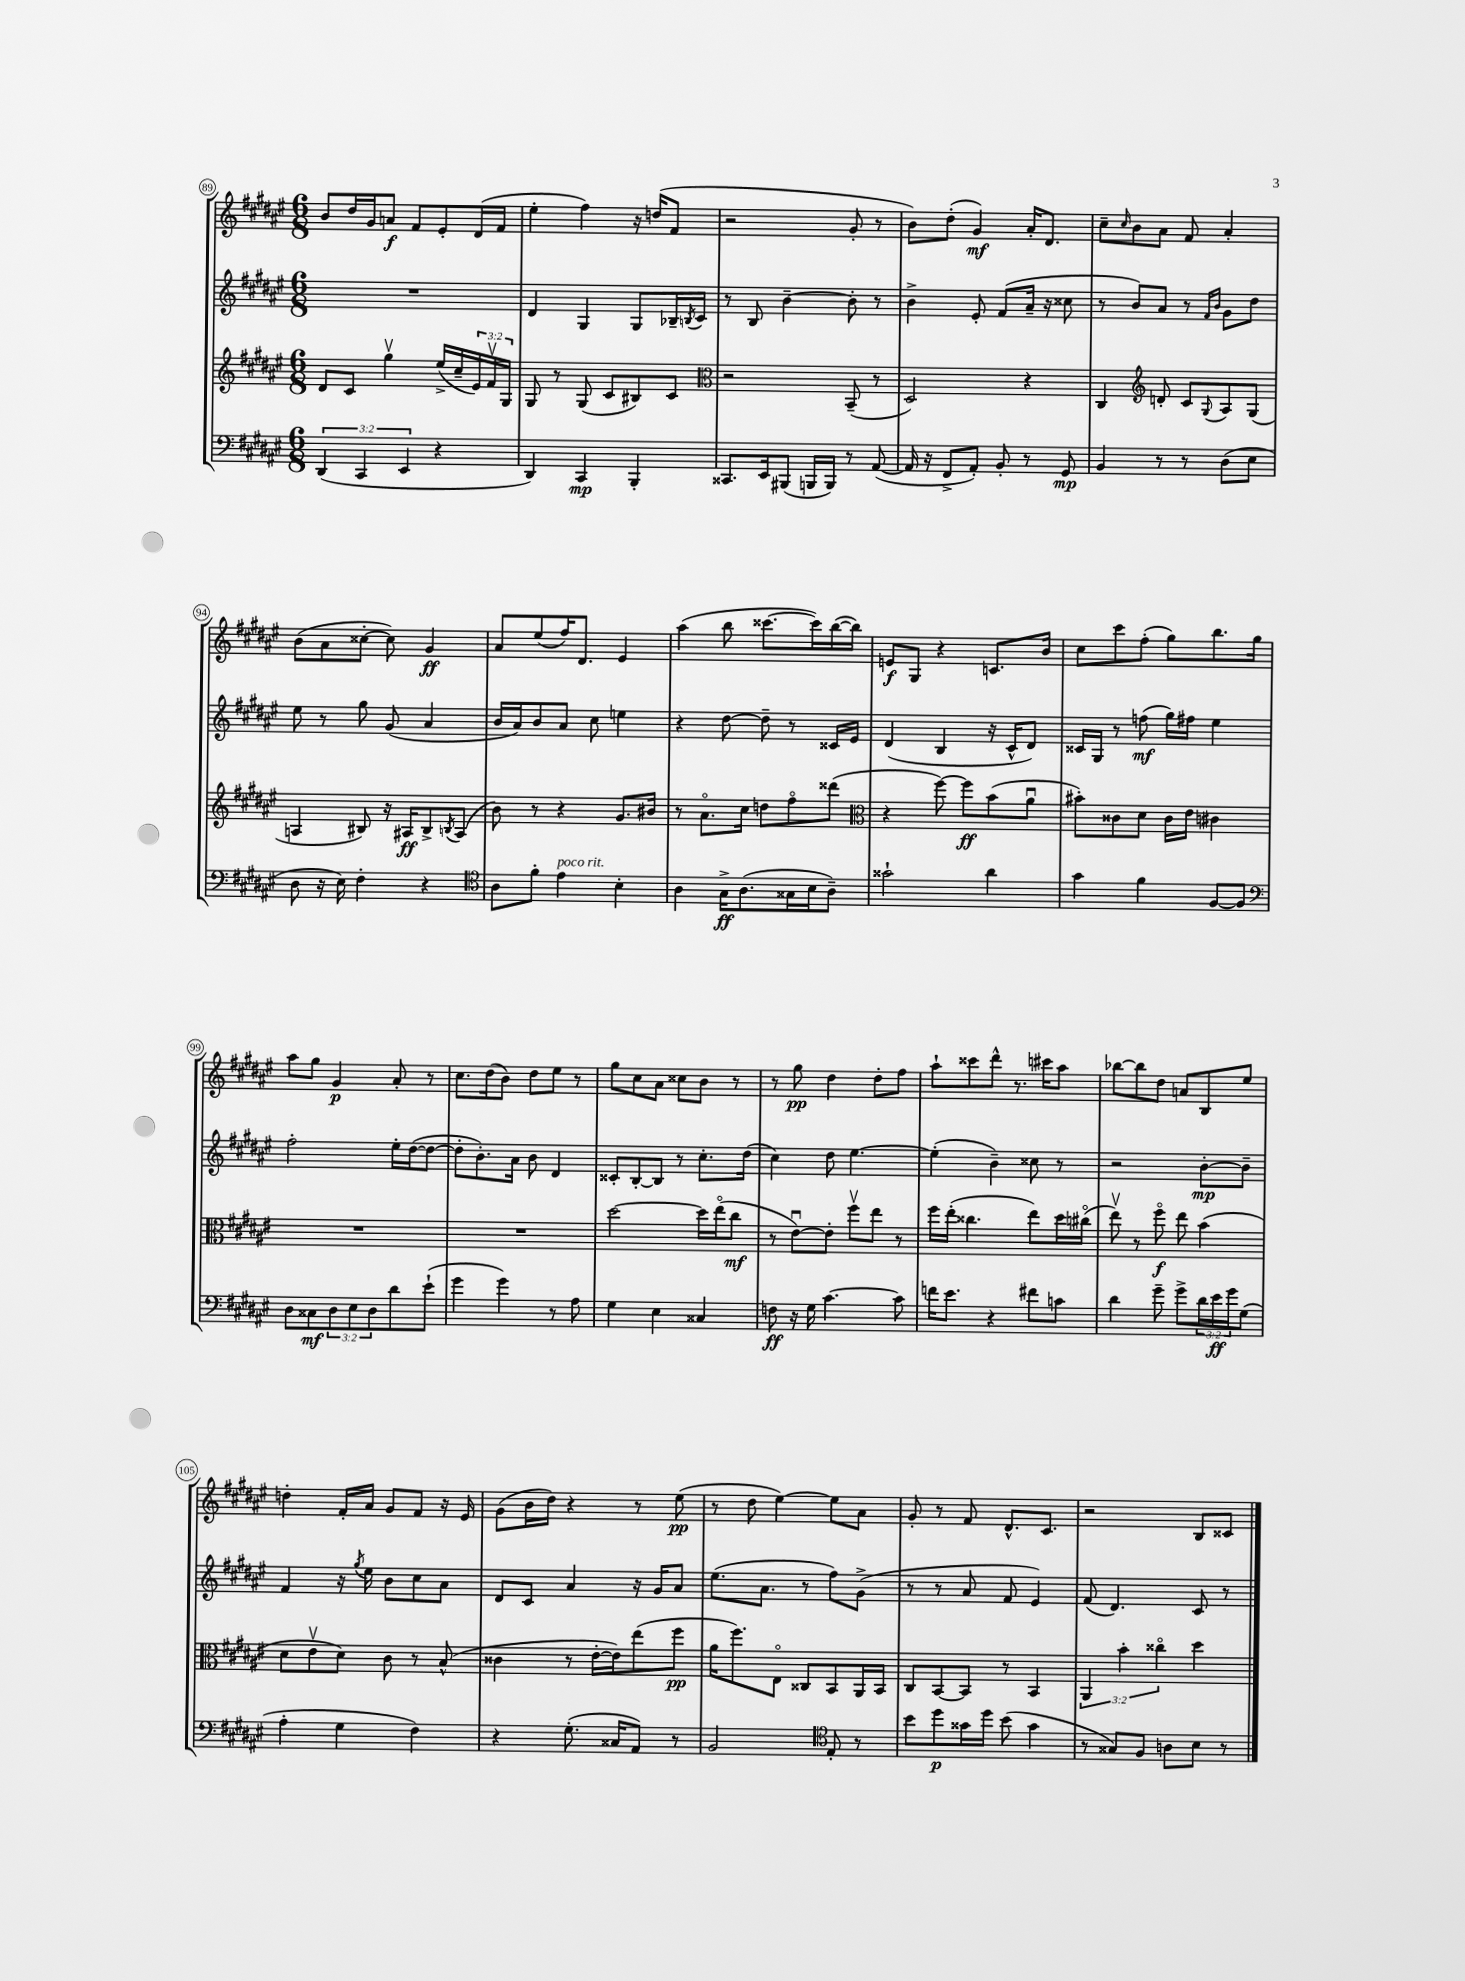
<<
\new StaffGroup <<
\new Staff = "s0" {
    \clef treble \key fis \major \numericTimeSignature \time 6/8
    b'8 dis''16 gis'16 a'8\f fis'8 eis'8-. dis'16( fis'16 |
    eis''4-. fis''4) r16 d''16( fis'8 |
    r2 gis'8-. r8 |
    b'8) dis''8-.( gis'4\mf) ais'16-. dis'8. |
    cis''8-- \grace { cis''16 } b'8 ais'8 fis'8 ais'4-. |
    b'8( ais'8 cisis''8~-. cisis''8) gis'4\ff |
    ais'8 eis''8( fis''16) dis'8. eis'4 |
    ais''4( b''8 cisis'''8.~ cisis'''16) b''16~( b''16) |
    e'8\f gis8 r4 c'8. b'16 |
    cis''8 cis'''8 fis''8-.( gis''8) b''8. gis''16 |
    ais''8 gis''8 gis'4\p ais'8-. r8 |
    cis''8. dis''16( b'8) dis''8 eis''8 r8 |
    gis''8 cis''8 ais'8 cisis''8 b'8 r8 |
    r8 gis''8\pp dis''4 dis''8-. fis''8 |
    ais''8-! cisis'''8 dis'''8-^ r8. cis'''16 ais''8 |
    bes''8~ bes''8 dis''8 a'8 b8 eis''8 |
    d''4-. fis'16-. ais'16 gis'8 fis'8 r16 eis'16 |
    gis'8( b'16 dis''16) r4 r8 eis''8\pp( |
    r8 dis''8 eis''4~) eis''8 ais'8 |
    gis'8-. r8 fis'8 dis'8.-^ cis'8. |
    r2 b8 cisis'8 \bar "|." |
}
\new Staff = "s1" {
    \clef treble \key fis \major \numericTimeSignature \time 6/8
    R2. |
    dis'4 gis4 gis8 bes16-- \acciaccatura { b8 } cis'16 |
    r8 b8 b'4~-- b'8-. r8 |
    b'4-> eis'8-. fis'8( ais'16-- r16 cisis''8 |
    r8 b'8) ais'8 r8 \grace { fis'16 b'16 } gis'8 dis''8 |
    eis''8 r8 gis''8 gis'8( ais'4 |
    b'16 ais'16) b'8 ais'8 cis''8 e''4 |
    r4 dis''8~ dis''8-- r8 cisis'16 eis'16 |
    dis'4( b4 r16 cis'16-^ dis'8) |
    cisis'16 gis16 r8 f''8\mf( gis''16) fis''16 eis''4 |
    fis''2-. eis''16-. dis''16~( dis''8~ |
    dis''8-. b'8.-.) ais'16 b'8 dis'4 |
    cisis'8-. b8~-. b8 r8 cis''8.-. dis''16( |
    cis''4) dis''8 eis''4.~ |
    eis''4-.( b'4--) cisis''8 r8 |
    r2 b'8~-.\mp b'8-- |
    fis'4 r16 \acciaccatura { gis''8 } eis''16 b'8 cis''8 ais'8 |
    dis'8 cis'8 ais'4 r16 gis'16 ais'8 |
    eis''8.( ais'8. r8 fis''8) gis'8->( |
    r8 r8 ais'8 fis'8 eis'4) |
    fis'8( dis'4.) cis'8 r8 \bar "|." |
}
\new Staff = "s2" {
    \clef treble \key fis \major \numericTimeSignature \time 6/8 \override Staff.TupletNumber.text = #tuplet-number::calc-fraction-text
    dis'8 cis'8 gis''4\upbow eis''16->( cis''16-- \tuplet 3/2 { eis'16) fis'16\upbow gis16 } |
    gis8 r8 gis8( cis'8 bis8) cis'8 |
    \clef alto r2 b,8--( r8 |
    dis2) r4 |
    cis4 \clef treble d'8-. cis'8 \appoggiatura { gis8 } ais8 gis8( |
    a4 bis8) r16 ais16\ff bis8-> \acciaccatura { b8 } ais8( |
    b'8) r8 r4 gis'8. bis'16 |
    r8 ais'8.\flageolet cis''16 d''8 fis''8\flageolet disis'''8( |
    \clef alto r4 fis''8~) fis''8\ff b'8( ais'8\downbow |
    bis'8-.) cisis'8 dis'8 cisis'16 eis'16 cis'4 |
    R2. |
    R2. |
    dis''2~ dis''16 eis''16\flageolet( cis''8\mf |
    r8 eis'8~\downbow) eis'8-. fis''8\upbow eis''8 r8 |
    fis''16 eis''16-.( cisis''4. eis''8) dis''16 cis''16\flageolet( |
    eis''8\upbow) r8 fis''8\flageolet\f eis''8 b'4( |
    dis'8 eis'8\upbow dis'8) cis'8 r8 b8-^( |
    cisis'4 r8 eis'16~-. eis'16) eis''8( fis''8\pp |
    ais'16 fis''8.) eis8\flageolet cisis8 b,8 ais,16 b,16 |
    cis8 b,8~ b,8 r8 b,4 |
    \tuplet 3/2 { ais,4 b'4-. cisis''4\flageolet } dis''4 \bar "|." |
}
\new Staff = "s3" {
    \clef bass \key fis \major \numericTimeSignature \time 6/8 \override Staff.TupletNumber.text = #tuplet-number::calc-fraction-text
    \tuplet 3/2 { dis,4( cis,4 eis,4 } r4 |
    dis,4) cis,4\mp b,,4-. |
    cisis,8. eis,16 bis,,8( b,,16 b,,16) r8 ais,8~( |
    ais,16 r16 fis,8-> ais,8-.) b,8-. r8 gis,8\mp |
    b,4 r8 r8 dis8( eis8 |
    dis8 r16 eis16) fis4-. r4 |
    \clef tenor ais8 fis'8-. eis'4^\markup { \italic "poco rit." } b4-. |
    ais4 gis16->\ff ais8.( gisis16 b16 ais8--) |
    gisis'2-! ais'4 |
    gis'4 fis'4 fis8~ fis8 |
    \clef bass dis8 cisis8\mf \tuplet 3/2 { dis8 eis8 dis8 } dis'8 eis'8-!( |
    gis'4 gis'4) r8 ais8 |
    gis4 eis4 cisis4 |
    f8\ff r16 gis16 cis'4.~ cis'8 |
    f'16 eis'8. r4 fis'8 c'8 |
    dis'4 gis'8-- gis'8-> \tuplet 3/2 { dis'16 eis'16\ff gis'16 } gis8( |
    ais4-. gis4 fis4) |
    r4 gis8.-.( cisis16 ais,8) r8 |
    b,2 \clef tenor eis8-. r8 |
    b'8 dis''8\p gisis'16 dis''16 b'8( gisis'4 |
    r8 gisis8) fis8 a8 b8 r8 \bar "|." |
}
>>
>>
\layout { \context { \Score currentBarNumber = #89 \override BarNumber.stencil = #(make-stencil-circler 0.1 0.3 ly:text-interface::print) } }
